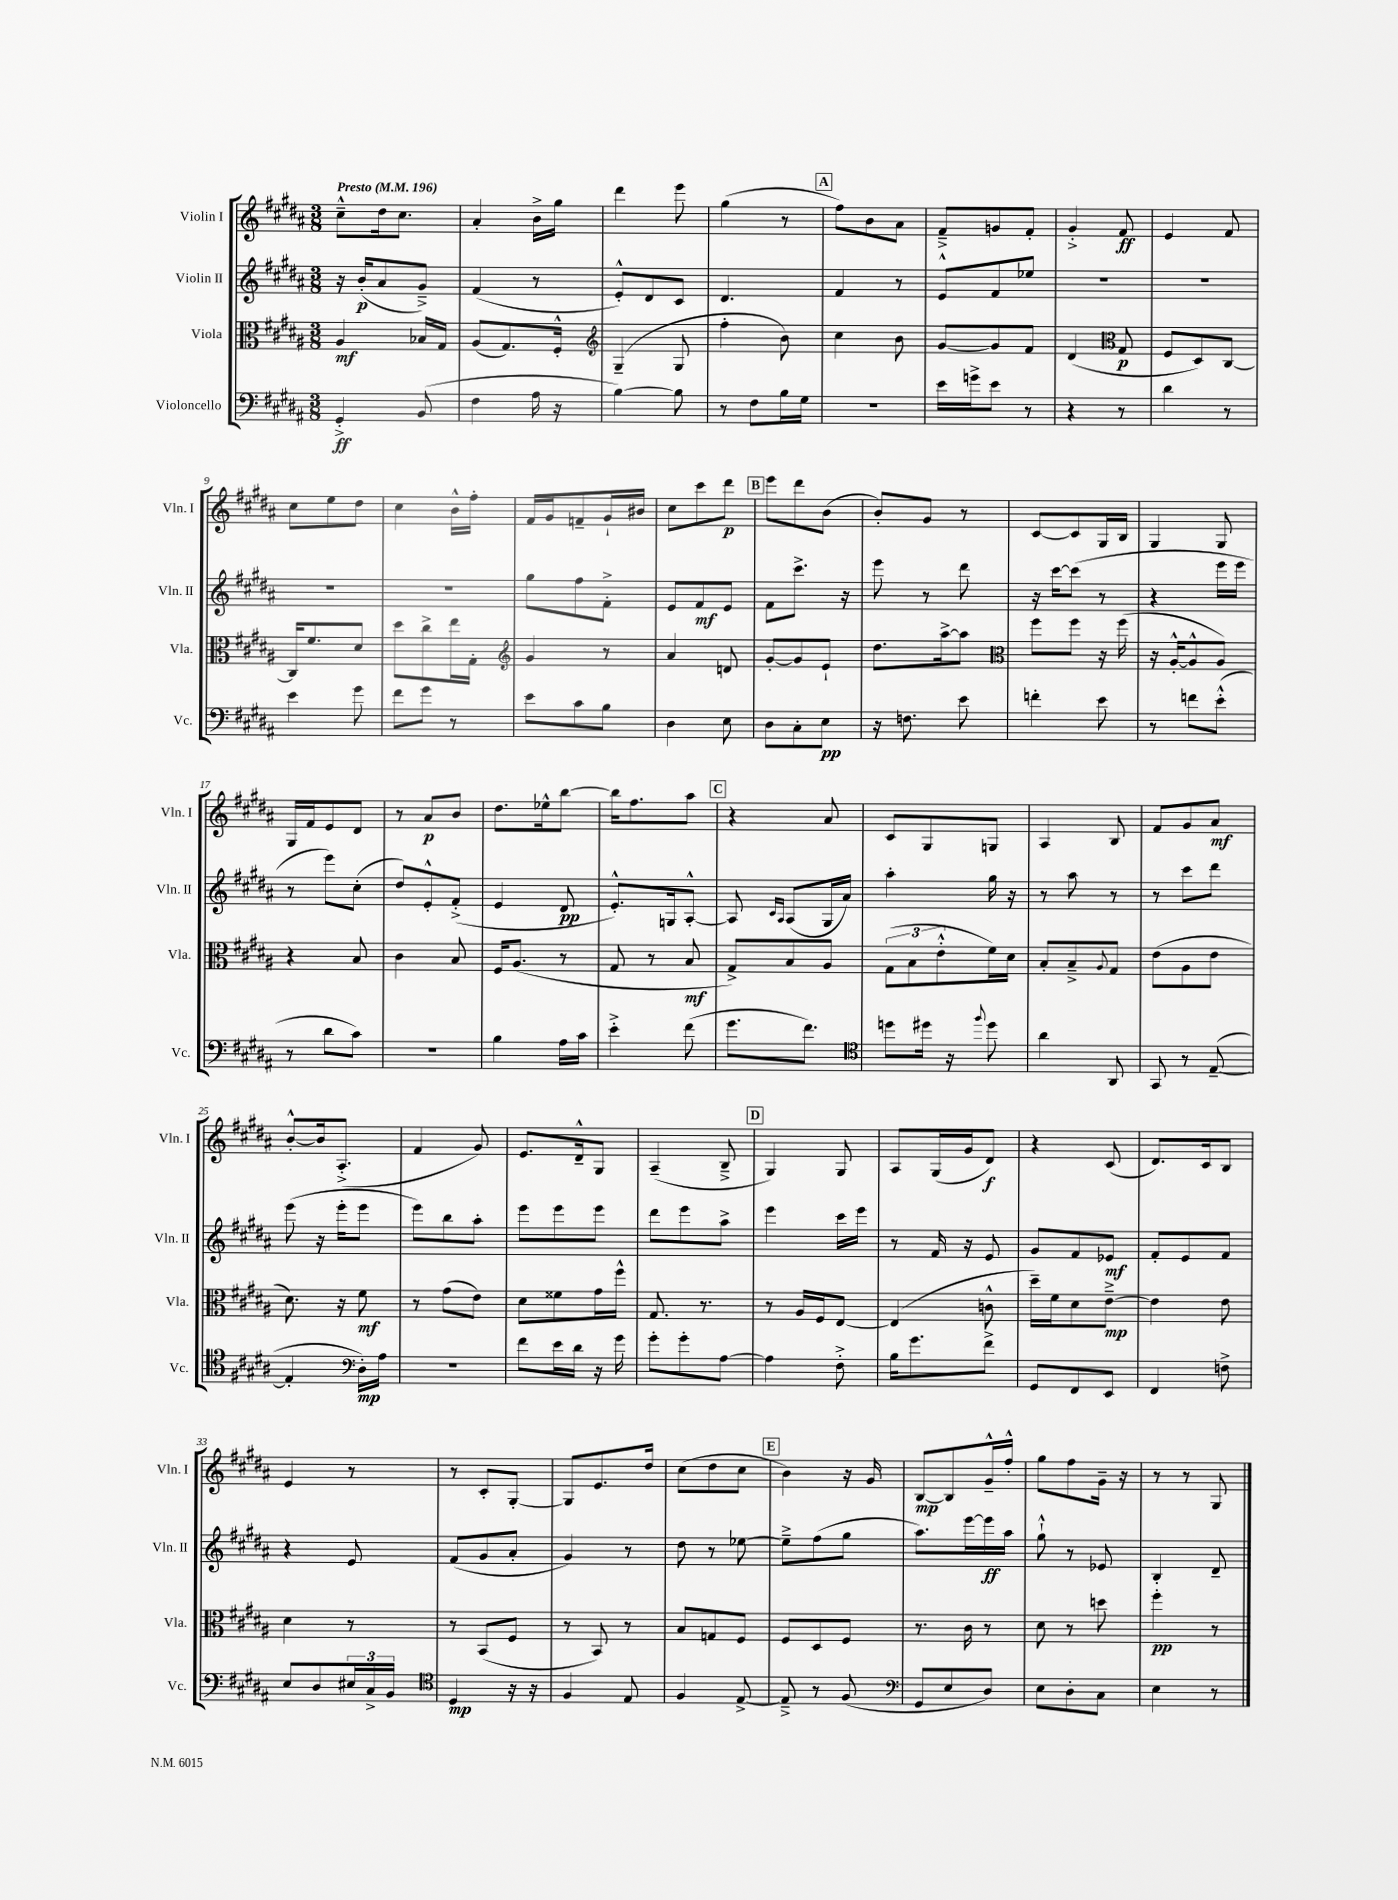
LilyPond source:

<<
\new StaffGroup <<
\new Staff = "s0" \with { instrumentName = "Violin I" shortInstrumentName = "Vln. I" } {
    \clef treble \key b \major \numericTimeSignature \time 3/8 \tempo "Presto" 4 = 196
    cis''8---^ dis''16 cis''8. |
    ais'4-. b'16-> gis''16 |
    dis'''4 e'''8 |
    gis''4( r8 |
    \mark \markup { \box "A" } fis''8) b'8 ais'8 |
    fis'8---> g'8 fis'8-. |
    gis'4-.-> fis'8\ff |
    e'4 fis'8 |
    cis''8 e''8 dis''8 |
    cis''4 b'16-^ fis''16-. |
    fis'16 gis'16 f'8-- gis'16-! bis'16 |
    cis''8 cis'''8 dis'''8\p |
    \mark \markup { \box "B" } e'''8 dis'''8 b'8( |
    b'8-.) gis'8 r8 |
    cis'8~ cis'8 gis16 b16 |
    gis4 gis8 |
    gis16 fis'16 e'8 dis'8 |
    r8 ais'8\p b'8 |
    dis''8. ees''16-^ b''8~ |
    b''16 fis''8. ais''8 |
    \mark \markup { \box "C" } r4 ais'8 |
    cis'8 gis8 g8 |
    ais4 b8 |
    fis'8 gis'8 ais'8\mf |
    b'8~-.-^ b'16 ais8.-.->( |
    fis'4 gis'8) |
    e'8. dis'16---^ gis8 |
    ais4--( b8---> |
    \mark \markup { \box "D" } gis4) gis8 |
    ais8 gis16( gis'16 dis'8\f) |
    r4 cis'8( |
    dis'8.) cis'16 b8 |
    e'4 r8 |
    r8 cis'8-. gis8~-. |
    gis8 e'8. dis''16 |
    cis''8( dis''8 cis''8 |
    \mark \markup { \box "E" } b'4) r16 gis'16 |
    b8~\mp b8 gis'16---^ fis''16-.-^ |
    gis''8 fis''8 gis'16-- r16 |
    r8 r8 gis8 \bar "|." |
}
\new Staff = "s1" \with { instrumentName = "Violin II" shortInstrumentName = "Vln. II" } {
    \clef treble \key b \major \numericTimeSignature \time 3/8
    r16 b'16-.\p( ais'8 gis'8--->) |
    fis'4( r8 |
    e'8-.-^) dis'8 cis'8 |
    dis'4. |
    \mark \markup { \box "A" } fis'4 r8 |
    e'8-^ fis'8 ees''8 |
    R4. |
    R4. |
    R4. |
    R4. |
    gis''8 fis''8 fis'8-.-> |
    e'8 fis'8\mf e'8 |
    \mark \markup { \box "B" } fis'8 cis'''8.-> r16 |
    e'''8 r8 dis'''8 |
    r16 cis'''16~ cis'''8( r8 |
    r4 e'''16 e'''16 |
    r8 e'''8) cis''8-.( |
    dis''8) e'8-.-^ fis'8-.->( |
    e'4 dis'8\pp |
    e'8.-.-^) g16 ais8~-.-^ |
    \mark \markup { \box "C" } ais8 \grace { cis'16 ais16 } ais8( gis16 ais'16) |
    ais''4-. gis''16 r16 |
    r8 ais''8 r8 |
    r8 cis'''8 dis'''8 |
    e'''8( r16 e'''16-. e'''8 |
    e'''8) b''8 ais''8-. |
    e'''8 e'''8 e'''8 |
    dis'''8 e'''8 ais''8-> |
    \mark \markup { \box "D" } e'''4 cis'''16 e'''16 |
    r8 fis'16 r16 e'8 |
    gis'8 fis'8 ees'8\mf |
    fis'8-. e'8 fis'8 |
    r4 e'8 |
    fis'8( gis'8 ais'8-. |
    gis'4) r8 |
    dis''8 r8 ees''8~ |
    \mark \markup { \box "E" } ees''8---> fis''8( gis''8 |
    ais''8.) e'''16~ e'''16\ff ais''16 |
    gis''8-!-^ r8 ees'8 |
    b4-. dis'8-- \bar "|." |
}
\new Staff = "s2" \with { instrumentName = "Viola" shortInstrumentName = "Vla." } {
    \clef alto \key b \major \numericTimeSignature \time 3/8
    ais4\mf bes16 gis16 |
    ais8( gis8.) fis16-.-^ |
    \clef treble gis4--( gis8 |
    fis''4-. b'8) |
    \mark \markup { \box "A" } cis''4 b'8 |
    gis'8~ gis'8 fis'8 |
    dis'4( \clef alto gis8\p |
    fis8 dis8) cis8~ |
    cis16 fis'8. dis'8 |
    dis''8 cis''8-> e''16 gis16-. |
    \clef treble gis'4 r8 |
    ais'4 d'8 |
    \mark \markup { \box "B" } gis'8~-. gis'8 e'8-! |
    dis''8. ais''16~-> ais''8 |
    \clef alto fis''8 fis''8 r16 fis''16( |
    r16 ais16~-.-^ ais8-^ ais8) |
    r4 b8 |
    cis'4 b8 |
    fis16 ais8.( r8 |
    gis8 r8 b8\mf |
    \mark \markup { \box "C" } gis8->) b8 ais8 |
    \tuplet 3/2 { gis8( b8 e'8-.-^ } fis'16) dis'16 |
    b8-. b8---> \appoggiatura { ais8 } gis8 |
    e'8( ais8 e'8 |
    dis'8.) r16 fis'8\mf |
    r8 gis'8( e'8) |
    dis'8 fisis'8 gis'16 fis''16-^ |
    gis8. r8. |
    \mark \markup { \box "D" } r8 ais16 fis16 e8~ |
    e4( c'8-^ |
    dis''16--) fis'16 dis'8 e'8~--->\mp |
    e'4 e'8 |
    dis'4 r8 |
    r8 b,8( fis8 |
    r8 b,8) r8 |
    b8 g8 fis8 |
    \mark \markup { \box "E" } fis8 dis8 fis8 |
    r8. cis'16 r8 |
    dis'8 r8 d''8 |
    fis''4-.\pp r8 \bar "|." |
}
\new Staff = "s3" \with { instrumentName = "Violoncello" shortInstrumentName = "Vc." } {
    \clef bass \key b \major \numericTimeSignature \time 3/8
    gis,4-.->\ff b,8( |
    fis4 ais16 r16 |
    b4~) b8 |
    r8 fis8 b16 gis16 |
    \mark \markup { \box "A" } R4. |
    e'16 g'16-> e'8 r8 |
    r4 r8 |
    dis'4 r8 |
    e'4 gis'8 |
    fis'8 gis'8 r8 |
    e'8 cis'8 b8 |
    dis4 e8 |
    \mark \markup { \box "B" } dis8 cis8-. e8\pp |
    r16 f8. e'8 |
    f'4-. e'8 |
    r8 f'8 e'8-.-^( |
    r8 dis'8 cis'8) |
    r4. |
    b4 ais16 cis'16 |
    e'4-.-> fis'8( |
    \mark \markup { \box "C" } gis'8. fis'8.) |
    \clef tenor d''8 dis''16 r16 \appoggiatura { fis''8 } dis''8 |
    ais'4 ais,8 |
    gis,8 r8 e8~--( |
    e4-. \clef bass dis16-.\mp) ais16 |
    R4. |
    fis'8 e'16 dis'16 r16 gis'16 |
    gis'8-. gis'8-. ais8~ |
    \mark \markup { \box "D" } ais4 fis8-.-> |
    b16 gis'8. fis'8-> |
    gis,8 fis,8 e,8 |
    fis,4 f8-> |
    e8 dis8 \tuplet 3/2 { eis16 cis16-> b,16 } |
    \clef tenor dis4\mp r16 r16 |
    fis4 e8 |
    fis4 e8~-> |
    \mark \markup { \box "E" } e8---> r8 fis8( |
    \clef bass gis,8 e8 dis8) |
    e8 dis8-. cis8 |
    e4 r8 \bar "|." |
}
>>
>>
